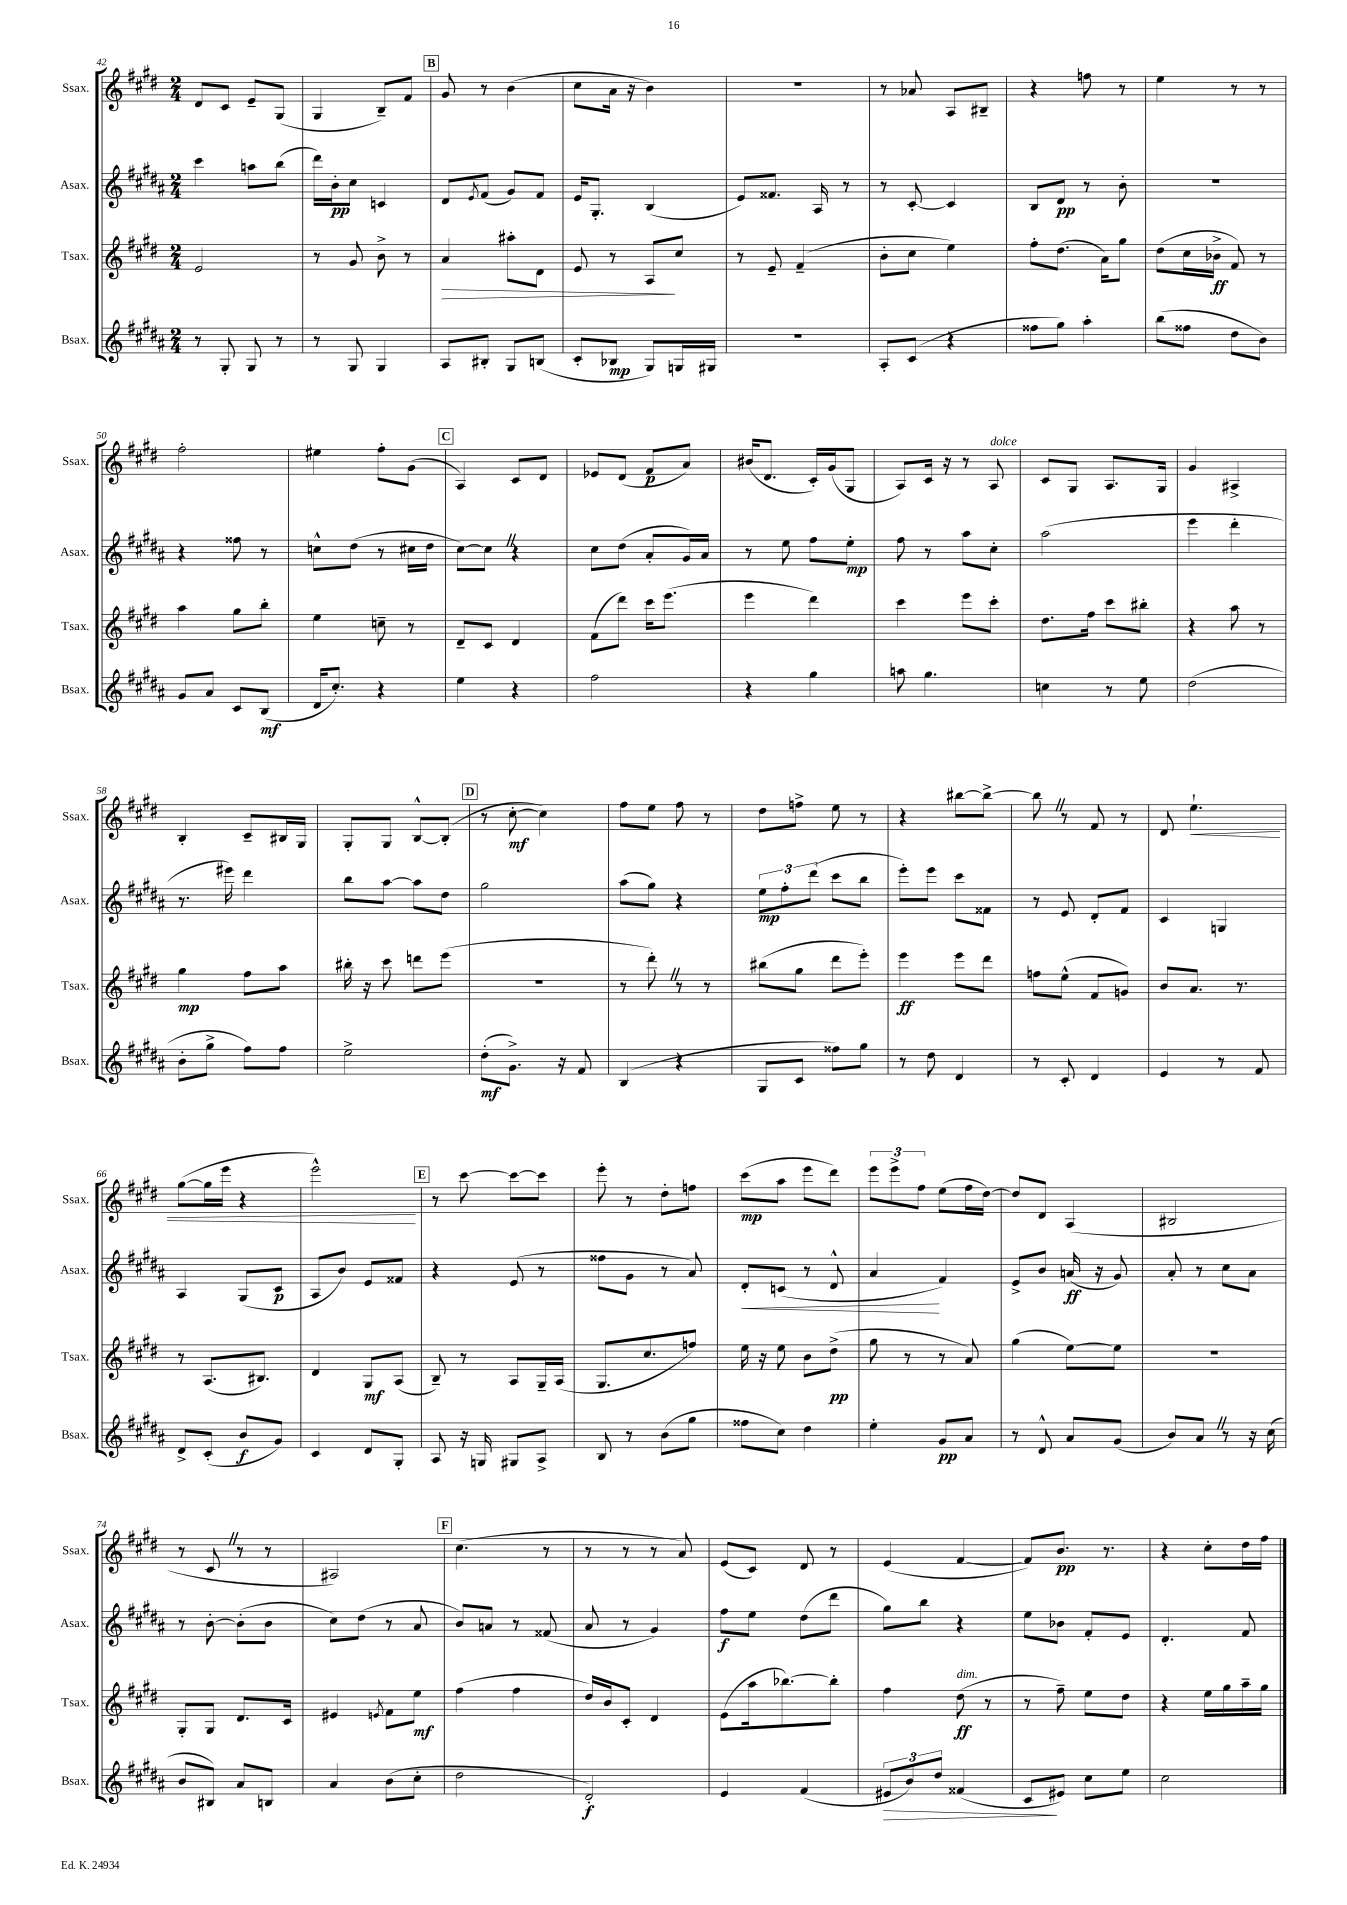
<<
\new StaffGroup <<
\new Staff = "s0" \with { instrumentName = "Ssax." shortInstrumentName = "Ssax." } {
    \clef treble \key e \major \numericTimeSignature \time 2/4
    dis'8 cis'8 e'8-- gis8( |
    gis4 b8--) fis'8 |
    \mark \markup { \box "B" } gis'8 r8 b'4( |
    cis''8 a'16 r16 b'4) |
    r2 |
    r8 aes'8 a8 bis8-- |
    r4 f''8 r8 |
    e''4 r8 r8 |
    fis''2-. |
    eis''4 fis''8-. gis'8( |
    \mark \markup { \box "C" } a4) cis'8 dis'8 |
    ees'8 dis'8( fis'8\p a'8) |
    bis'16( dis'8. cis'16-.) gis'16( gis8 |
    a8) cis'16 r16 r8 a8^\markup { \italic "dolce" } |
    cis'8 gis8 a8. gis16 |
    gis'4 ais4-> |
    b4-. cis'8-- bis16 gis16 |
    gis8-. gis8 b8~-^ b8-.( |
    \mark \markup { \box "D" } r8 cis''8~-.\mf cis''4) |
    fis''8 e''8 fis''8 r8 |
    dis''8 f''8-> e''8 r8 |
    r4 bis''8~ bis''8~-> |
    bis''8 \once \override BreathingSign.text = \markup { \musicglyph "scripts.caesura.straight" } \breathe r8 fis'8 r8 |
    dis'8 e''4.-!\< |
    gis''8~( gis''16 e'''16 r4 |
    e'''2-^\!) |
    \mark \markup { \box "E" } r8 cis'''8~ cis'''8~ cis'''8 |
    e'''8-. r8 dis''8-. f''8 |
    cis'''8\mp( a''8 e'''8 dis'''8) |
    \tuplet 3/2 { e'''8 e'''8-> fis''8 } e''8( fis''16 dis''16~) |
    dis''8 dis'8 a4( |
    bis2 |
    r8 cis'8 \once \override BreathingSign.text = \markup { \musicglyph "scripts.caesura.straight" } \breathe r8 r8 |
    ais2) |
    \mark \markup { \box "F" } cis''4.( r8 |
    r8 r8 r8 a'8) |
    e'8( cis'8) dis'8 r8 |
    e'4( fis'4~ |
    fis'8) b'8.\pp r8. |
    r4 cis''8-. dis''16 fis''16 \bar "|." |
}
\new Staff = "s1" \with { instrumentName = "Asax." shortInstrumentName = "Asax." } {
    \clef treble \key b \major \numericTimeSignature \time 2/4
    cis'''4 a''8 b''8( |
    dis'''16) b'16-.\pp cis''8 c'4 |
    \mark \markup { \box "B" } dis'8 \acciaccatura { e'8 } fis'8( gis'8) fis'8 |
    e'16 gis8.-. b4( |
    e'8) fisis'8. ais16 r8 |
    r8 cis'8~-. cis'4 |
    b8 dis'8\pp r8 b'8-. |
    R2 |
    r4 fisis''8 r8 |
    c''8-^ dis''8( r8 cis''16 dis''16 |
    \mark \markup { \box "C" } cis''8~) cis''8 \once \override BreathingSign.text = \markup { \musicglyph "scripts.caesura.straight" } \breathe r4 |
    cis''8 dis''8( ais'8-. gis'16) ais'16 |
    r8 e''8 fis''8 e''8-.\mp |
    fis''8 r8 ais''8 cis''8-. |
    ais''2( |
    e'''4 dis'''4-. |
    r8. eis'''16) dis'''4 |
    b''8 ais''8~ ais''8 dis''8 |
    \mark \markup { \box "D" } gis''2 |
    ais''8( gis''8) r4 |
    \tuplet 3/2 { e''8\mp fis''8-. dis'''8( } cis'''8 b''8 |
    e'''8-.) e'''8 cis'''8 fisis'8 |
    r8 e'8 dis'8-. fis'8 |
    cis'4 g4 |
    ais4 gis8( cis'8\p |
    ais8 b'8) e'8 fisis'8 |
    \mark \markup { \box "E" } r4 e'8( r8 |
    fisis''8 gis'8 r8 ais'8) |
    dis'8-.\< c'8( r8 dis'8-^ |
    ais'4\! fis'4) |
    e'8-> b'8 a'16\ff( r16 gis'8) |
    ais'8-. r8 cis''8 ais'8 |
    r8 b'8~-. b'8-.( b'8 |
    cis''8) dis''8( r8 ais'8 |
    \mark \markup { \box "F" } b'8) a'8 r8 fisis'8( |
    ais'8 r8 gis'4) |
    fis''8\f e''8 dis''8( dis'''8 |
    gis''8) b''8 r4 |
    e''8 bes'8 fis'8-. e'8 |
    dis'4.-. fis'8 \bar "|." |
}
\new Staff = "s2" \with { instrumentName = "Tsax." shortInstrumentName = "Tsax." } {
    \clef treble \key e \major \numericTimeSignature \time 2/4
    e'2 |
    r8 gis'8 b'8-> r8 |
    \mark \markup { \box "B" } a'4\> ais''8-. dis'8 |
    e'8 r8 a8\! cis''8 |
    r8 e'8-- fis'4--( |
    b'8-. cis''8 e''4) |
    fis''8-. dis''8.( a'16) gis''8 |
    dis''8( cis''16 bes'16->\ff fis'8) r8 |
    a''4 gis''8 b''8-. |
    e''4 c''8-- r8 |
    \mark \markup { \box "C" } dis'8-- cis'8 dis'4 |
    fis'8( dis'''8) cis'''16 e'''8.( |
    e'''4 dis'''4) |
    cis'''4 e'''8 cis'''8-. |
    dis''8. fis''16 cis'''8 bis''8-. |
    r4 a''8 r8 |
    gis''4\mp fis''8 a''8 |
    bis''16-. r16 cis'''8 d'''8 e'''8( |
    \mark \markup { \box "D" } r2 |
    r8 dis'''8-.) \once \override BreathingSign.text = \markup { \musicglyph "scripts.caesura.straight" } \breathe r8 r8 |
    bis''8( gis''8 dis'''8 e'''8-.) |
    e'''4\ff e'''8 dis'''8 |
    f''8 e''8-^( fis'8 g'8) |
    b'8 a'8. r8. |
    r8 a8.( bis8.) |
    dis'4 gis8\mf a8( |
    \mark \markup { \box "E" } b8--) r8 a8 gis16-- a16( |
    gis8. cis''8. f''8) |
    e''16 r16 e''8 b'8 dis''8->\pp( |
    gis''8 r8 r8 a'8) |
    gis''4( e''8~) e''8 |
    r2 |
    gis8-. gis8 dis'8. cis'16 |
    eis'4 \acciaccatura { e'8 } fis'8 e''8\mf |
    \mark \markup { \box "F" } fis''4( fis''4 |
    dis''16) b'16 cis'8-. dis'4 |
    e'8( a''16 bes''8.~) bes''8-. |
    fis''4 dis''8\ff^\markup { \italic "dim." }( r8 |
    r8 fis''8--) e''8 dis''8 |
    r4 e''16 gis''16 a''16-- gis''16 \bar "|." |
}
\new Staff = "s3" \with { instrumentName = "Bsax." shortInstrumentName = "Bsax." } {
    \clef treble \key b \major \numericTimeSignature \time 2/4
    r8 gis8-. gis8 r8 |
    r8 gis8 gis4 |
    \mark \markup { \box "B" } ais8 bis8-. gis8 b8( |
    cis'8-. bes8\mp gis8) g16 gis16 |
    R2 |
    ais8-. cis'8( r4 |
    fisis''8 gis''8) ais''4-. |
    b''8( fisis''8 dis''8 b'8) |
    gis'8 ais'8 cis'8 b8\mf( |
    dis'16 cis''8.-.) r4 |
    \mark \markup { \box "C" } e''4 r4 |
    fis''2 |
    r4 gis''4 |
    a''8 gis''4. |
    c''4 r8 e''8 |
    dis''2( |
    b'8-. gis''8-> fis''8) fis''8 |
    e''2-> |
    \mark \markup { \box "D" } dis''8-.\mf( gis'8.->) r16 fis'8 |
    b4( r4 |
    gis8 cis'8 fisis''8) gis''8 |
    r8 dis''8 dis'4 |
    r8 cis'8-. dis'4 |
    e'4 r8 fis'8 |
    dis'8-> cis'8-.( b'8\f gis'8) |
    cis'4 dis'8 gis8-. |
    \mark \markup { \box "E" } ais8 r16 g16 gis8 ais8-> |
    b8 r8 b'8( gis''8 |
    fisis''8 cis''8) dis''4 |
    e''4-. gis'8\pp ais'8 |
    r8 dis'8-^ ais'8 gis'8( |
    b'8) ais'8 \once \override BreathingSign.text = \markup { \musicglyph "scripts.caesura.straight" } \breathe r8 r16 cis''16( |
    b'8 bis8) ais'8 b8 |
    ais'4 b'8( cis''8-. |
    \mark \markup { \box "F" } dis''2 |
    dis'2-.\f) |
    e'4 fis'4( |
    \tuplet 3/2 { eis'8\> b'8) dis''8 } fisis'4( |
    cis'8\! eis'8) cis''8 e''8 |
    cis''2 \bar "|." |
}
>>
>>
\layout { \context { \Score currentBarNumber = #42 } }
